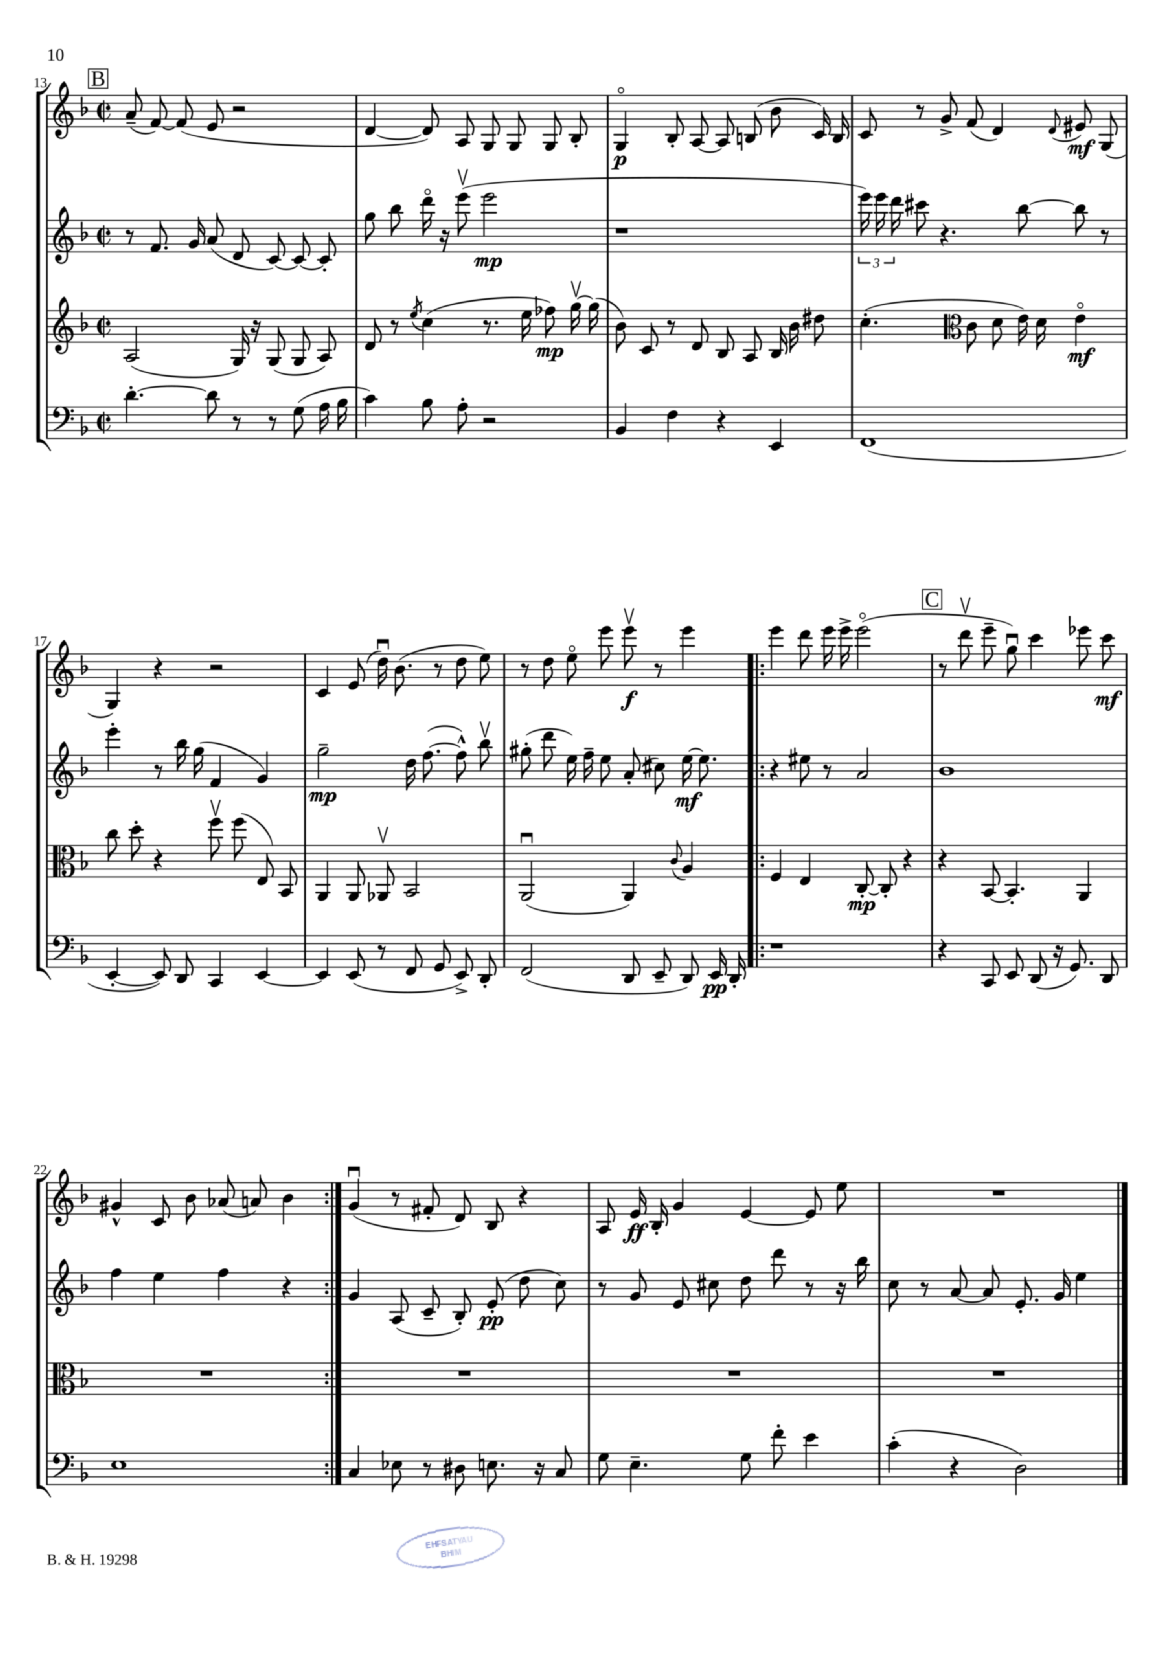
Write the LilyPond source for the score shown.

<<
\new StaffGroup <<
\new Staff = "s0" {
    \clef treble \key f \major \defaultTimeSignature \time 2/2
    \autoBeamOff \mark \markup { \box "B" } a'8--( f'8~) f'8( e'8 r2 |
    d'4~ d'8) a8 g8 g8 g8 bes8-. |
    g4\flageolet\p bes8-. a8~ a8 b8( bes'8 c'16) b16 |
    c'8 r8 g'8-> f'8( d'4) \appoggiatura { d'8 } eis'8\mf g8( |
    g4) r4 r2 |
    c'4 e'8( d''16\downbow) bes'8.( r8 d''8 e''8) |
    r8 d''8 e''8\flageolet e'''8 e'''8\upbow\f r8 e'''4 |
    \repeat volta 2 { e'''4 d'''8 e'''16 e'''16-> e'''2\flageolet( |
    \mark \markup { \box "C" } r8 d'''8\upbow e'''8-- g''8\downbow) c'''4 ees'''8 c'''8\mf |
    gis'4-^ c'8 bes'8 aes'8( a'8) bes'4 | }
    g'4\downbow( r8 fis'8-. d'8) bes8 r4 |
    a8 e'16\ff bes16-. g'4 e'4~ e'8 e''8 |
    R1 \bar "|." |
}
\new Staff = "s1" {
    \clef treble \key f \major \defaultTimeSignature \time 2/2
    \autoBeamOff \mark \markup { \box "B" } r8 f'8. g'16 a'8( d'8 c'8~) c'8~ c'8-. |
    g''8 bes''8 d'''16\flageolet r16 e'''8\upbow( e'''2\mp |
    r1 |
    \tuplet 3/2 { e'''16) e'''16 d'''16 } cis'''8 r4. bes''8~ bes''8 r8 |
    e'''4-. r8 bes''16 g''16( f'4 g'4) |
    g''2--\mp d''16 f''8.~( f''8-^) bes''8\upbow |
    gis''8-.( d'''8 e''16) f''16-- e''8 a'8-.( cis''8) e''16~\mf e''8. |
    \repeat volta 2 { r4 eis''8 r8 a'2 |
    \mark \markup { \box "C" } bes'1 |
    f''4 e''4 f''4 r4 | }
    g'4 a8( c'8-- bes8-.) e'8-.\pp( d''8 c''8) |
    r8 g'8 e'8 cis''8 d''8 d'''8 r8 r16 bes''16 |
    c''8 r8 a'8~ a'8 e'8.-. g'16 e''4 \bar "|." |
}
\new Staff = "s2" {
    \clef treble \key f \major \defaultTimeSignature \time 2/2
    \autoBeamOff \mark \markup { \box "B" } a2( g16) r16 g8( g8 a8) |
    d'8 r8 \acciaccatura { e''8 } c''4( r8. e''16 fes''8\mp) g''16~\upbow g''16( |
    bes'8) c'8 r8 d'8 bes8 a8 bes16 bes'16 dis''8 |
    c''4.-.( \clef alto c'8 d'8 e'16) d'16 e'4\flageolet\mf |
    c''8 d''8-. r4 f''8\upbow f''8( e8) bes,8 |
    a,4 a,8 aes,8\upbow bes,2 |
    a,2\downbow( a,4) \appoggiatura { c'8 } a4 |
    \repeat volta 2 { f4 e4 c8~-.\mp c8-. r4 |
    \mark \markup { \box "C" } r4 bes,8~ bes,4.-. a,4 |
    R1 | }
    R1 |
    R1 |
    R1 \bar "|." |
}
\new Staff = "s3" {
    \clef bass \key f \major \defaultTimeSignature \time 2/2
    \autoBeamOff \mark \markup { \box "B" } d'4.~-. d'8 r8 r8 g8( a16 bes16 |
    c'4) bes8 a8-. r2 |
    bes,4 f4 r4 e,4 |
    f,1( |
    e,4~-. e,8) d,8 c,4 e,4~ |
    e,4 e,8( r8 f,8 g,8 e,8->) d,8-. |
    f,2( d,8 e,8-- d,8) e,16\pp d,16-. |
    \repeat volta 2 { r1 |
    \mark \markup { \box "C" } r4 c,8 e,8 d,8( r16 g,8.) d,8 |
    e1 | }
    c4 ees8 r8 dis8 e8. r16 c8 |
    g8 e4.-- g8 f'8-. e'4 |
    c'4-.( r4 d2) \bar "|." |
}
>>
>>
\layout { \context { \Score currentBarNumber = #13 } }
